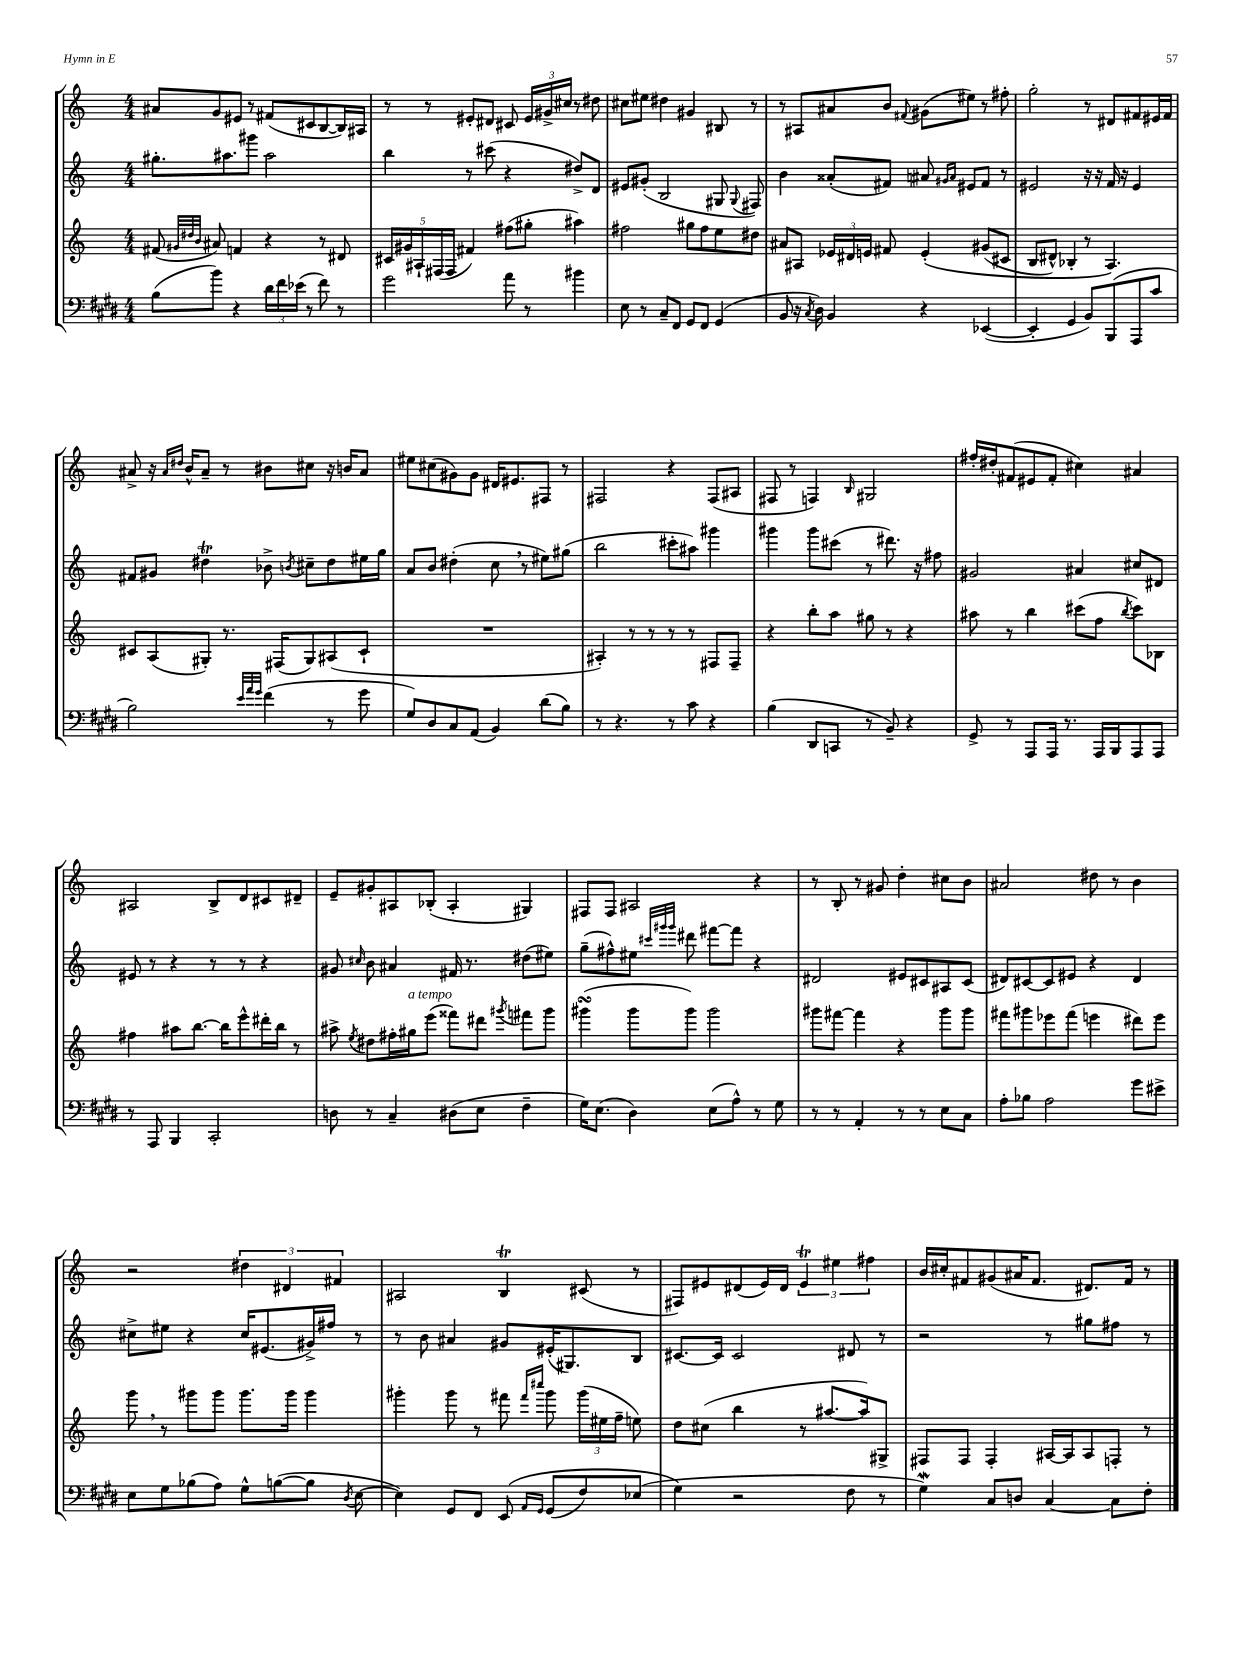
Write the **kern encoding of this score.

**kern	**kern	**kern	**kern
*part4	*part3	*part2	*part1
*staff4	*staff3	*staff2	*staff1
*clefF4	*clefG2	*clefG2	*clefG2
*k[f#c#g#d#]	*k[]	*k[]	*k[]
*M4/4	*M4/4	*M4/4	*M4/4
=6	=6	=6	=6
(8B\L	(8f#X/	8.gg#X'\L	8a#X/L
.	32qqg#X/LLL	.	.
.	32qqdd#X/	.	.
.	32qqb/JJJ	.	.
8b\J)	8a#X/)	.	8g/
.	.	8.aa#X\	.
4r	4fn/	.	8e#X/J
.	.	8ggg#X\J	8r
24d#\LL	4r	2aa#\	(8f#X/L
24f#\	.	.	.
(24e-X\JJ	.	.	.
8r	.	.	8c#X/
8f#\)	8r	.	[8B/
8r	8d#X/	.	16B/L])
.	.	.	16A#X/JJ
=7	=7	=7	=7
2g#\	20c#X/LL	4bb\	8r
.	20g#X/	.	.
.	20A#X`/	.	.
.	.	.	8r
.	(20F#X/	.	.
.	20F#/JJ	.	.
.	4f#X/)	8r	8e#X'/L
.	.	(8ccc#X\	8d#X/J
8a\	(8ff#X\L	4r	8c#X/
8r	8gg#X'\J	.	24e#/LL
.	.	.	24g#X^/
.	.	.	24cc#X/JJ
4b#X\	4aa#X\)	8dd#X^/L)	8r
.	.	8d/J	8dd#X\
=8	=8	=8	=8
8E\	2ff#X\	8e#X/L	8cc#X\L
8r	.	(8g#X'/J	8ee#X\J
8C#~/L	.	2B/	4dd#X\
8FF#/J	.	.	.
8GG#/L	8gg#X\L	.	4g#X/
8FF#/J	8ff#\	.	.
(4GG#/	8ee\	8G#X/	8B#X/
.	.	8qqG#/	.
.	8dd#X\J	8F#X/)	8r
=9	=9	=9	=9
8BB/	8a#X/L	4b\	8r
16r	8A#X/J	.	8A#X/L
8qC#/	.	.	.
16D#\)	.	.	.
4BB/	24e-X/LL	(8a##X'/L	8a#X/
.	24d#X/	.	.
.	24en/JJ	.	.
.	8f#X/	8f#X/J)	8b/J
.	.	.	8qqf#X/
4r	(4e'/	8a#X/	(8g#X\L
.	.	16qqg#X/LL	.
.	.	16qqa#/JJ	.
.	.	8e#X/L	8ee#X\J)
([4EE-X/	(8g#X/L	8f#/J	8r
.	8c#X/J	8r	8ff#X'\
=10	=10	=10	=10
4EE-'/]	8B/L	2e#X/	2gg'\
.	8d#X^^/J)	.	.
4GG#/	4B-X'/	.	.
8BB/L)	8r	16r	8r
.	.	16r	.
(8BBB/	4.A/)	16f/	8d#X/L
.	.	16r	.
8AAA/	.	4e#/	8f#X/
8c#/J	.	.	16e#X/L
.	.	.	16f#/JJ
!!LO:LB:g=z
=11	=11	=11	=11
2B\)	8c#X/L	8f#X/L	8a#X^/
.	(8A/	8g#X/J	16r
.	.	.	16qqa#/LL
.	.	.	16qqdd#X/JJ
.	.	.	16b^^/KL
.	8G#X'/J)	4dd#Xt\	8a#~/J
.	8.r	.	8r
32qqe/LLL	.	.	.
32qqa/	.	.	.
32qqg#/JJJ	.	.	.
(4f#\	.	8b-X^\	8b#X\L
.	(16F#X/KL	.	.
.	.	8qbn/	.
.	8G#/)	8cc#X~\L	8cc#X\J
8r	(8A#X/	8dd#\	16r
.	.	.	16bn/KL
8g#\	8c#`/J	16ee#X\L	8a#/J
.	.	16gg\JJ	.
=12	=12	=12	=12
8G#/L)	1r	8a/L	8ee#X\L
8D#/	.	8b/J	(8cc#X\
8C#/	.	(4dd#X'\	8g#X\)
(8AA/J	.	.	8g#\J
4BB/)	.	8cc,\	16d#X/KL
.	.	.	8.e#X/
.	.	8r	.
(8d#\L	.	8ee#X\L)	8F#X/J
8B\J)	.	(8gg#X\J	8r
=13	=13	=13	=13
8r	4A#X'/)	2bb\	2F#X/
4.r	.	.	.
.	8r	.	.
.	8r	.	.
8r	8r	8ccc#X'\L	4r
8c#\	8r	8aa#X\J)	.
4r	8F#X/L	4ggg#X\	(8F#/L
.	8F#~/J	.	8A#X/J
=14	=14	=14	=14
(4B\	4r	4ggg#X\	8F#X/
.	.	.	8r
8DD#/L	8bb'\L	8ggg#\L	4Fn/)
8CCn/J	8aa\J	(8ccc#X\J	.
.	.	.	16qqB/
8r	8gg#X\	8r	2G#X/
8BB~/)	8r	8.ddd#X\)	.
4r	4r	.	.
.	.	16r	.
.	.	8ff#X\	.
=15	=15	=15	=15
8GG#^/	8aa#X\	2g#X/	16ff#X'/LL
.	.	.	16dd#X'/J
8r	8r	.	(8f#X/
8AAA/L	4bb\	.	8e#X/
16AAA/Jk	.	.	8f#'/J
8.r	.	.	.
.	(8ccc#X\L	4a#X/	4cc#X\)
16AAA/LL	8ff\J	.	.
16BBB/J	.	.	.
.	8qbb/	.	.
8AAA/	8ccc#\L)	8cc#X/L	4a#X/
8AAA/J	8B-X\J	8d#X/J	.
!!LO:LB:g=z
=16	=16	=16	=16
8r	4ff#X\	8e#X/	2A#X/
8AAA/	.	8r	.
4BBB/	8aa#X\L	4r	.
.	[8.bb\J	.	.
2CC#'/	.	8r	8B^/L
.	16bb\KL]	.	.
.	8eee^^\	8r	8d/
.	16ddd#X'\L	4r	8c#X/
.	16bb\JJ	.	.
.	8r	.	8d#X~/J
=17	=17	=17	=17
8Dn\	8aa#X^\	8g#X/	8e~/L
.	8qee/	16qqcc#X/	.
8r	8dd#X\L	8b\	8g#X'/
4C#~/	16ff#X'\L	4a#X/	8A#X/
!	!LO:TX:a:i:t=a tempo	!	!
.	16gg#X\J	.	.
.	(8eee\J	.	(8B-X'/J
(8D#X\L	8fff##X\L)	16f#X/	4A#'/
.	.	8.r	.
8E\J	8ddd#X\J	.	.
.	8qggg#X/	.	.
4F#~\	8fff#X\L	(8dd#X\L	4G#X/)
.	8ggg#\J	8ee#X\J)	.
=18	=18	=18	=18
16G#\KL)	(4ggg#XsSsS\	(8gg~\L	8F#X/L
(8.E\J	.	.	.
.	.	8ff#X^^\)	8F#/J
4D#\)	8ggg#\L	8ee#X\J	2A#X/
.	.	32qqccc#X/LLL	.
.	.	32qqggg#X/	.
.	.	32qqggg#/JJJ	.
.	8ggg#\J)	8ddd#X\	.
(8E\L	2ggg#\	[8fff#X\L	.
8A^^\J)	.	8fff#\J]	.
8r	.	4r	4r
8G#\	.	.	.
=19	=19	=19	=19
8r	8ggg#X\L	2d#X/	8r
8r	[8fff#X\J	.	8B'/
4AA'/	4fff#\]	.	8r
.	.	.	8g#X/
8r	4r	8e#X/L	4dd'\
8r	.	8c#X/	.
8E\L	8ggg#\L	8A#X/	8cc#X\L
8C#\J	8ggg#\J	(8c#/J	8b\J
=20	=20	=20	=20
8A'\L	8fff#X\L	8d#X/L)	2a#X/
8B-X\J	8ggg#X\	[8c#X/	.
2A\	8eee-X\	8c#/]	.
.	(8fff#\J	8e#X/J	.
.	4eeen\	4r	8dd#X\
.	.	.	8r
8g#\L	8ddd#X\L)	4d#/	4b\
8e#X^\J	8eee\J	.	.
!!LO:LB:g=z
=21	=21	=21	=21
8E\L	8ggg,\	8cc#X^\L	2r
8G#\	8r	8ee#X\J	.
(8B-X\	8ggg#X\L	4r	.
8A\J)	8ggg#\J	.	.
8G#^^\L	8.ggg#\L	16cc#/KL	6dd#X\
.	.	(8.e#X/	.
([8Bn\	.	.	.
.	.	.	6d#X/
.	16ggg#\Jk	.	.
8B\J]	4ggg#\	16g#X^/L)	.
.	.	16ff#X/JJ	.
.	.	.	6f#X/
8qD#/	.	.	.
[8E\	.	8r	.
=22	=22	=22	=22
4E\])	4ggg#X'\	8r	2A#X/
.	.	8b\	.
8GG#/L	8ggg#\	4a#X/	.
8FF#/J	8r	.	.
(8EE/	8fff#X\	8g#X/L	4Bt/
16qqAA/LL	16qqfff#/LL	.	.
16qqGG#/JJ	16qqcccc#X/JJ	.	.
(8GG#/L	8ggg#\	(16e#X'/K	.
.	.	8.G#X/)	.
8F#/)	(24ggg#\LL	.	(8c#X/
.	24ee#X\	.	.
.	24ff~\JJ	.	.
(8E-X/J	8een\)	8B/J	8r
=23	=23	=23	=23
4G#\)	8dd\L	[8.c#X/L	8F#X/L)
.	(8cc#X\J	.	8e#X/
.	.	16c#/Jk]	.
2r	4bb\	2c#/	(8d#X/
.	.	.	16e#/L)
.	.	.	16d#/JJ
.	8r	.	6e#t/
.	[8.aa#X/L	.	.
.	.	.	6ee#X\
8F#\	.	8d#X/	.
.	16aa#/k])	.	.
.	.	.	6ff#X\
8r	8G#X^/J	8r	.
=24	=24	=24	=24
4G#W\)	8F#X/L	2r	16b/LL
.	.	.	16cc#X'/J
.	8F#/J	.	8f#X/
8C#/L	4F#'/	.	(8g#X/
8Dn/J	.	.	16a#X/K
.	.	.	8.f#/J
[4C#/	[16A#X/LL	8r	.
.	16A#/J]	.	.
.	8A#/	8gg#X\L	8.d#X/L)
8C#\L]	8Fn'/J	8ff#X\J	.
.	.	.	16f#/Jk
8F#'\J	8r	8r	8r
==	==	==	==
*-	*-	*-	*-
